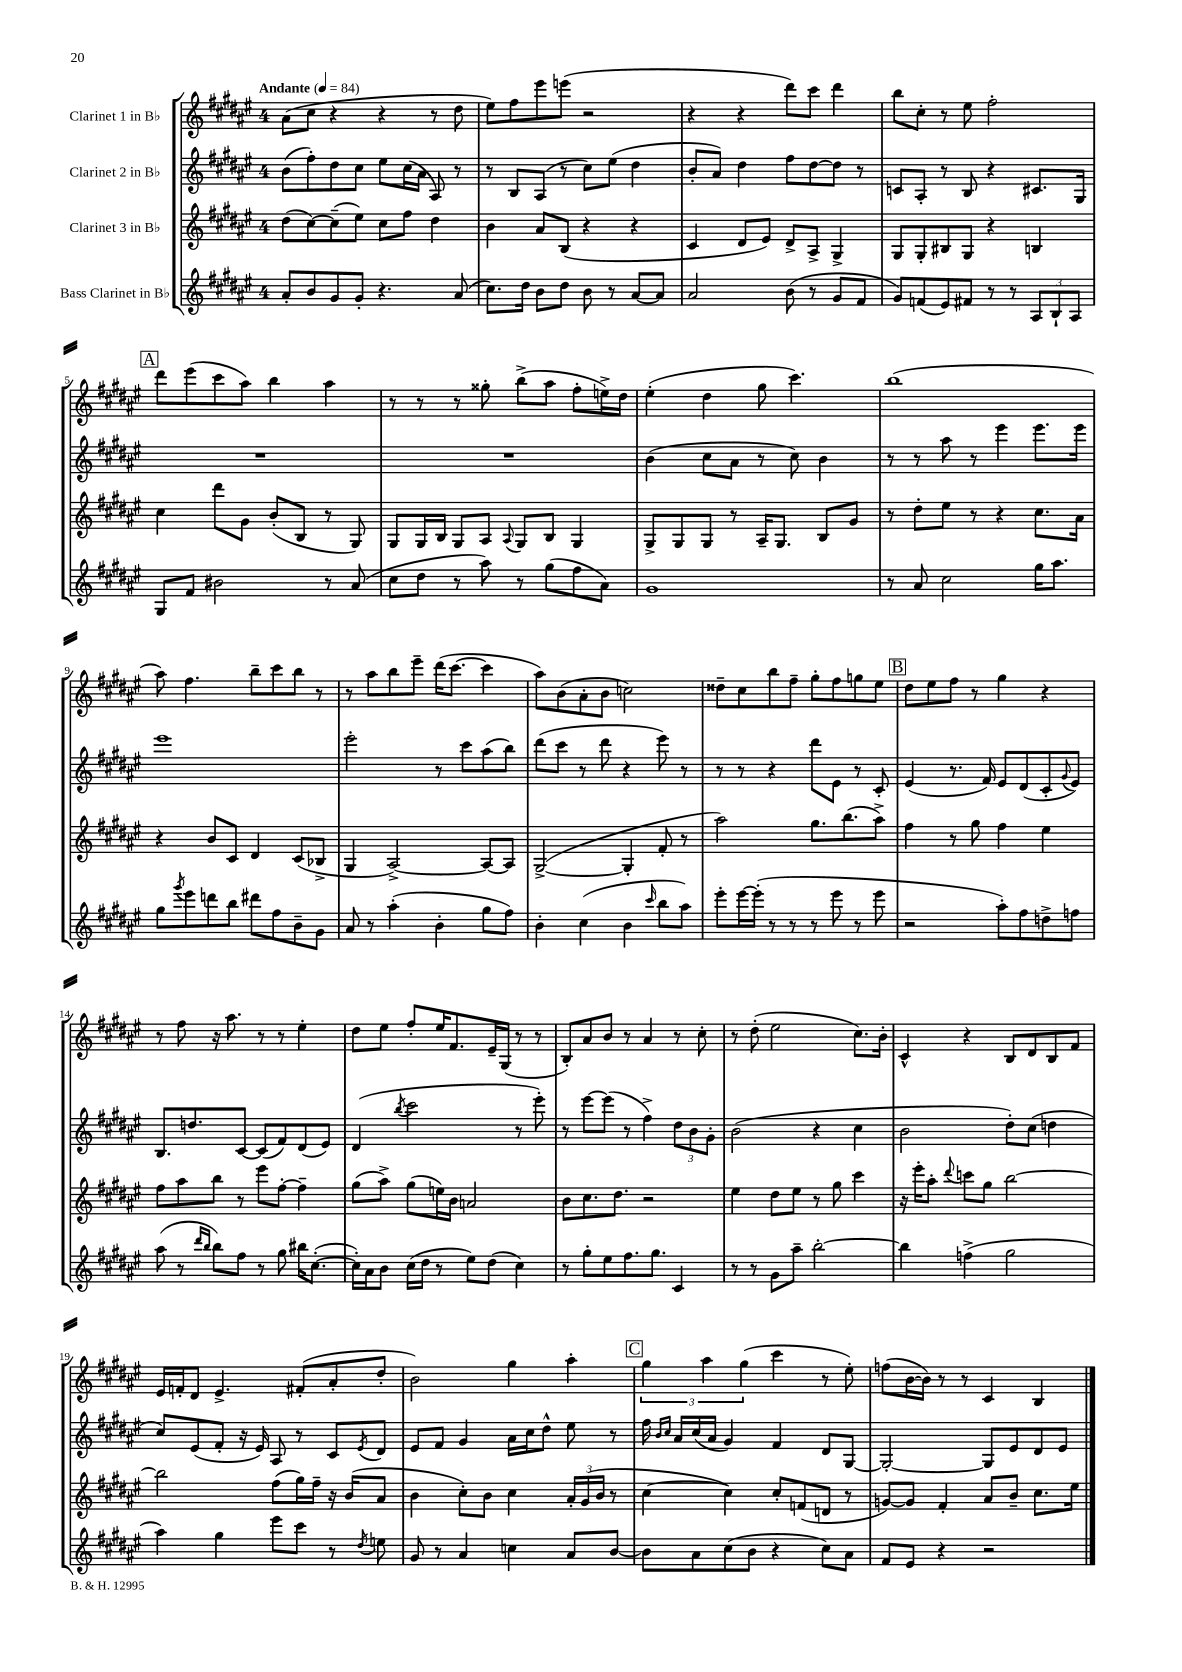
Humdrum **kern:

**kern	**kern	**kern	**kern
*staff4	*staff3	*staff2	*staff1
*clefG2	*clefG2	*clefG2	*clefG2
*k[f#c#g#d#a#e#]	*k[f#c#g#d#a#e#]	*k[f#c#g#d#a#e#]	*k[f#c#g#d#a#e#]
*M4/4	*M4/4	*M4/4	*M4/4
*MM84	*MM84	*MM84	*MM84
8a#'	(8dd#	(8b	(8a#
8b	[8cc#)	8ff#')	8cc#
8g#	(8cc#~]	8dd#	4r
8g#'	8ee#)	8cc#	.
4.r	8cc#	8ee#	4r
.	8ff#	(16cc#	.
.	.	16a#	.
.	4dd#	8A#)	8r
(8a#	.	8r	8dd#
=	=	=	=
8.cc#)	4b	8r	8ee#)
.	.	8B	8ff#
16dd#	.	.	.
8b	8a#	(8A#	8eee#
8dd#	(8B	8r	(8eee
8b	4r	8cc#)	2r
8r	.	(8ee#	.
[8a#	4r	4dd#	.
8a#]	.	.	.
=	=	=	=
2a#	4c#	8b'	4r
.	.	8a#)	.
.	8d#	4dd#	4r
.	8e#)	.	.
(8b	8d#^	8ff#	8ddd#)
8r	8A#^	[8dd#	8ccc#
8g#	4G#^	8dd#]	4ddd#
8f#	.	8r	.
=	=	=	=
8g#)	8G#	8c	8bb
(8f	8G#'	8A#'	8cc#'
8e#)	8B#	8r	8r
8f#	8G#	8B	8ee#
8r	4r	4r	2ff#'
8r	.	.	.
12A#	4B	8.c#	.
12B`	.	.	.
12A#	.	.	.
.	.	16G#	.
=	=	=	=
8G#	4cc#	1r	8ddd#
8f#	.	.	(8eee#
2b#	8ddd#	.	8ccc#
.	8g#	.	8aa#)
.	(8b'	.	4bb
.	8B	.	.
8r	8r	.	4aa#
(8a#	8G#)	.	.
=	=	=	=
8cc#	8G#	1r	8r
8dd#	16G#	.	8r
.	16B	.	.
8r	8G#	.	8r
8aa#)	8A#	.	8gg##'
.	8qqA#	.	.
8r	8G#	.	(8bb^
(8gg#	8B	.	8aa#
8ff#	4G#	.	8ff#'
8a#)	.	.	16ee^)
.	.	.	16dd#
=	=	=	=
1g#	8G#^	(4b	(4ee#'
.	8G#	.	.
.	8G#	8cc#	4dd#
.	8r	8a#	.
.	16A#~	8r	8gg#
.	8.G#	.	.
.	.	8cc#)	4.ccc#)
.	8B	4b	.
.	8g#	.	.
=	=	=	=
8r	8r	8r	(1bb
8a#	8dd#'	8r	.
2cc#	8ee#	8aa#	.
.	8r	8r	.
.	4r	4eee#	.
16gg#	8.cc#	8.eee#	.
8.aa#	.	.	.
.	16a#	16eee#	.
=	=	=	=
8gg#	4r	1eee#	8aa#)
8qggg#	.	.	.
8eee#	.	.	4.ff#
8ddd	8b	.	.
8bb	8c#	.	.
8ddd#	4d#	.	8bb~
8ff#	.	.	8ccc#
8b~	(8c#	.	8bb
8g#	8B-^	.	8r
=	=	=	=
8a#	4G#	2eee#'	8r
8r	.	.	8aa#
(4aa#'	[2A#^)	.	8bb
.	.	.	8eee#~
4b'	.	8r	(16ddd#
.	.	.	[8.ccc#
.	.	8ccc#	.
8gg#	8A#_	(8aa#	4ccc#]
8ff#)	8A#]	8bb)	.
=	=	=	=
4b'	([2G#^	(8ddd#	8aa#)
.	.	8ccc#	(8b
(4cc#	.	8r	8a#'
.	.	8ddd#	8b
4b	4G#']	4r	2cc)
16qqccc#	.	.	.
8bb	8f#'	8eee#)	.
8aa#)	8r	8r	.
=	=	=	=
8eee#'	2aa#)	8r	8dd##~
[16eee#	.	8r	8cc#
(16eee#']	.	.	.
8r	.	4r	8bb
8r	.	.	8ff#~
8r	8.gg#	8ddd#	8gg#'
8eee#	.	8e#	8ff#
.	(8.bb	.	.
8r	.	8r	8gg
8eee#	8aa#^)	8c#'	8ee#
=	=	=	=
2r	4ff#	(4e#	8dd#
.	.	.	8ee#
.	8r	8.r	8ff#
.	8gg#	.	8r
.	.	16f#)	.
8aa#')	4ff#	8e#	4gg#
8ff#	.	(8d#	.
8dd^	4ee#	8c#'	4r
.	.	8qqg#	.
8ff	.	8e#)	.
=	=	=	=
(8aa#	8ff#	8.B	8r
8r	8aa#	.	8ff#
.	.	8.dd	.
16qqddd#	.	.	.
16qqbb	.	.	.
8bb)	8bb	.	16r
.	.	.	8.aa#
8ff#	8r	[8c#	.
8r	8eee#	(8c#]	8r
8gg#	[8ff#'	8f#)	8r
16bb#	4ff#~]	(8d#	4ee#'
([8.cc#'	.	.	.
.	.	8e#)	.
=	=	=	=
16cc#'])	(8gg#	(4d#	8dd#
16a#	.	.	.
8b	8aa#^)	.	8ee#
.	.	8qbb	.
(16cc#	(8gg#	2ccc#	8ff#'
16dd#	.	.	.
8r	16ee)	.	16ee#
.	16b	.	8.f#
8ee#)	2a	.	.
(8dd#	.	.	16e#~
.	.	.	(16G#
4cc#)	.	8r	8r
.	.	8eee#')	8r
=	=	=	=
8r	8b	8r	8B')
8gg#'	8.cc#	[8eee#	8a#
8ee#	.	(8eee#]	8b
.	8.dd#	.	.
8.ff#	.	8r	8r
.	2r	4ff#^)	4a#
8.gg#	.	.	.
4c#	.	12dd#	8r
.	.	12b	.
.	.	.	8cc#'
.	.	12g#'	.
=	=	=	=
8r	4ee#	(2b	8r
8r	.	.	(8dd#'
8g#	8dd#	.	2ee#
8aa#~	8ee#	.	.
[2bb'	8r	4r	.
.	8gg#	.	.
.	4ccc#	4cc#	8.cc#)
.	.	.	16b'
=	=	=	=
4bb]	16r	2b	4c#^^
.	16eee#'	.	.
.	8aa#'	.	.
.	8qqddd#	.	.
(4ff^	8ccc	.	4r
.	8gg#	.	.
2gg#	[2bb	8dd#')	8B
.	.	(8cc#	8d#
.	.	4dd	8B
.	.	.	8f#
=	=	=	=
4aa#)	2bb]	8cc#)	16e#
.	.	.	16f'
.	.	(8e#	8d#
4gg#	.	8f#'	4.e#^
.	.	16r	.
.	.	16e#)	.
8eee#	(8ff#	8A#	.
8ccc#	16gg#)	8r	(8f#'
.	16ff#~	.	.
8r	16r	8c#	8a#'
.	(16b	.	.
8qdd#	.	8qe#	.
8ee	8a#	8d#	8dd#'
=	=	=	=
8g#	4b	8e#	2b)
8r	.	8f#	.
4a#	8cc#')	4g#	.
.	8b	.	.
4cc	4cc#	16a#	4gg#
.	.	16cc#	.
.	.	8dd#^^	.
8a#	24a#'	8ee#	4aa#'
.	(24g#	.	.
.	24b	.	.
[8b	8r	8r	.
=	=	=	=
8b]	[4cc#	16ff#	6gg#
.	.	16qqb	.
.	.	16qqcc#	.
.	.	16a#	.
8a#	.	(16cc#	.
.	.	.	6aa#
.	.	16a#	.
(8cc#	4cc#])	4g#)	.
.	.	.	(6gg#
8b	.	.	.
4r	8cc#'	4f#	4ccc#
.	(8f	.	.
8cc#)	8d	8d#	8r
8a#	8r	[8G#	8ee#')
=	=	=	=
8f#	[8g)	2G#'_	(8ff
8e#	8g]	.	[16b
.	.	.	16b])
4r	4f#'	.	8r
.	.	.	8r
2r	8a#	8G#]	4c#
.	8b~	8e#	.
.	8.cc#	8d#	4B
.	.	8e#	.
.	16ee#	.	.
==	==	==	==
*-	*-	*-	*-
